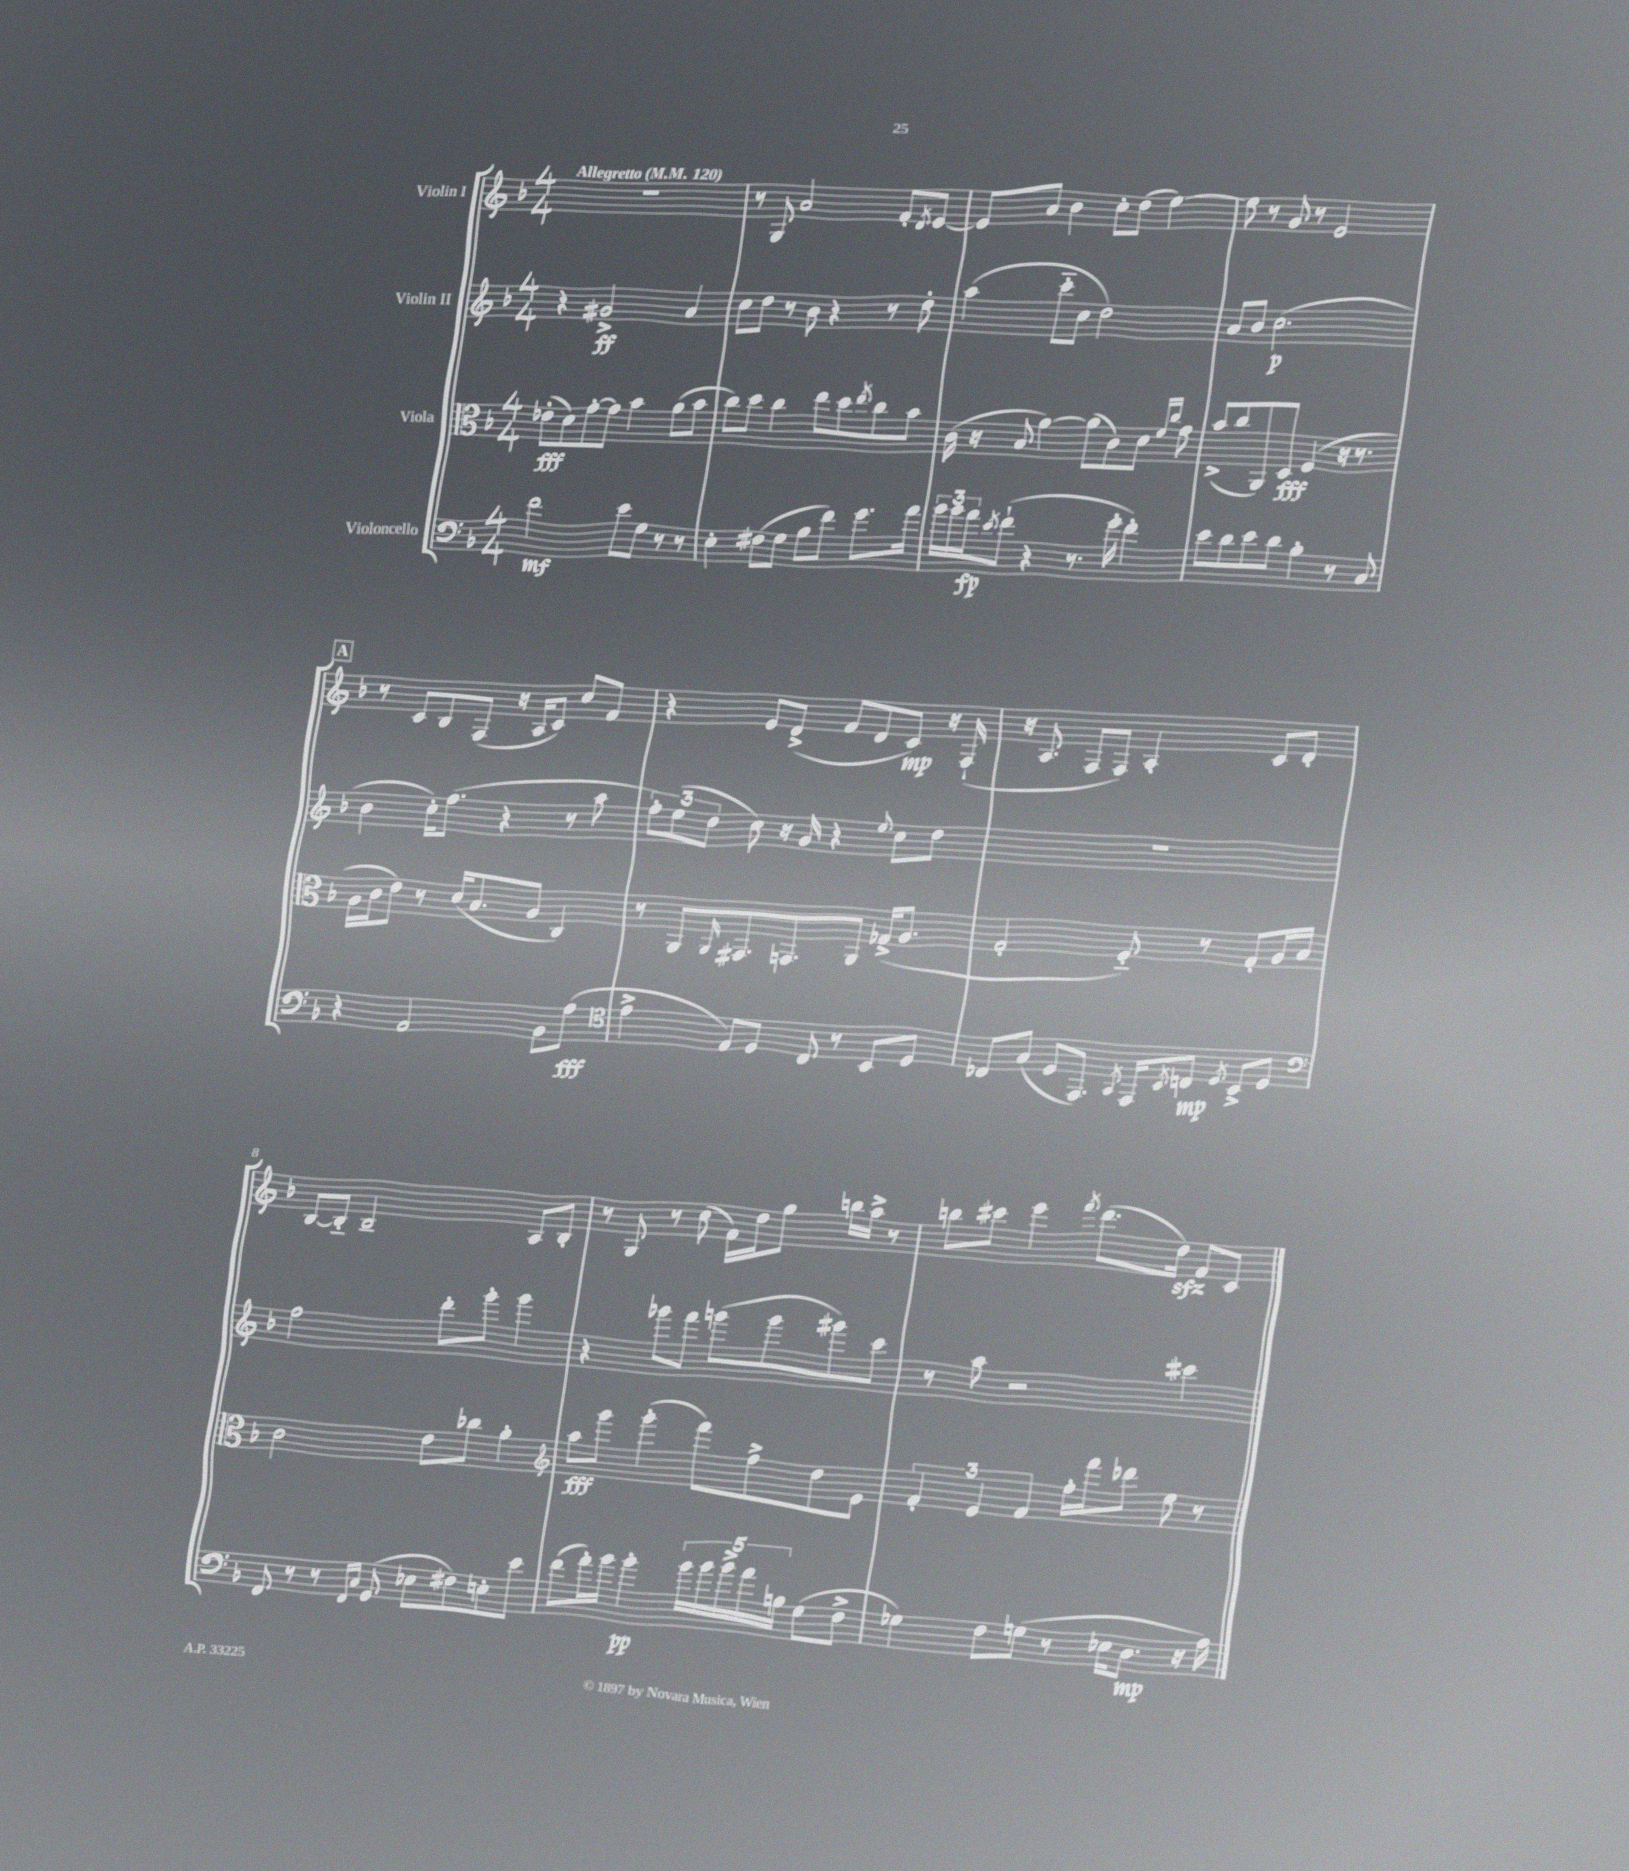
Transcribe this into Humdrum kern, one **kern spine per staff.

**kern	**kern	**kern	**kern
*staff4	*staff3	*staff2	*staff1
*clefF4	*clefC3	*clefG2	*clefG2
*k[b-]	*k[b-]	*k[b-]	*k[b-]
*M4/4	*M4/4	*M4/4	*M4/4
*MM120	*MM120	*MM120	*MM120
2f	(8e-'	4r	1r
.	8d)	.	.
.	[8g'	2g#^	.
.	8g]	.	.
8e	4b-	.	.
8G	.	.	.
8r	(8a	4a	.
8r	8b-	.	.
=	=	=	=
4E'	8cc)	8cc	8r
.	8dd	8dd	8G
(8F#	4cc	8r	2a
8G	.	8b-	.
8B-	8ee	4r	.
8f)	8dd	.	.
.	8qee	.	.
8.g	8cc	8r	8f'
.	.	.	8qd
.	8b-	8dd'	[8e
16a	.	.	.
=	=	=	=
24b-	(16c	(4aa	8e]
24b-	.	.	.
.	16r	.	.
24a	.	.	.
8qe	.	.	.
(8f`	8B-	.	8a
4r	[4a)	8ccc'~	4b-
.	.	8cc	.
8.r	(8a]	2dd)	8cc'
.	8c)	.	(8dd
16g'	.	.	.
4f')	8d	.	[4ee)
.	16qqf	.	.
.	16qqcc	.	.
.	8g	.	.
=	=	=	=
8e	(8b-^	8a	8ee]
8d	8cc	8b-	8r
8e	8AA)	(2.cc	8g
8d	8D	.	8r
4B-'	(4F	.	2e
8r	16r	.	.
.	8.r	.	.
8C	.	.	.
=	=	=	=
4r	16A	4b-	8r
.	16c	.	.
.	8e)	.	8c
2AA	8r	16cc')	8B-
.	.	(8.ff	.
.	(16d	.	(8F
.	8.B-	.	.
.	.	4r	16r
.	.	.	16A
.	8A	.	8c)
8BB-	4C)	8r	8cc
(8A	.	8aa	8f
=	=	=	=
*clefC4	*	*	*
4e^	8r	12ff')	4r
.	.	(12ee	.
.	8AA	.	.
.	.	12dd	.
.	16qqAA	.	.
8E)	8.GG#	8cc)	8e
8D	.	16r	(8d^
.	8.GG	16g	.
8C	.	4r	8f
8r	8AA	.	8d
.	.	8qqee	.
8BB-	(16G-^	8cc	8c)
.	8.A	.	.
8D	.	8dd	16r
.	.	.	(16F`
=	=	=	=
8C-	2G'	1r	16r
.	.	.	8.A
(8G	.	.	.
8D	.	.	8F
8.EE)	.	.	8F)
.	8F'~)	.	4A'
8qGG	.	.	.
16EE	.	.	.
8qBB-	.	.	.
8C	8r	.	.
8qD	.	.	.
8BB-^	8G'	.	8c
8D	16A	.	8d'
.	16B-	.	.
=	=	=	=
*clefF4	*	*	*
8FF	2c	2ff	[8B-
8r	.	.	8B-'~]
8r	.	.	2B-~
16qqFF	.	.	.
16qqC	.	.	.
(8GG	.	.	.
8E-	8e	8ddd'	.
8F#)	8cc-	8ggg'	.
8E'	4a'	4ggg	8A
8e	.	.	8B-'
=	=	=	=
*	*clefG2	*	*
(8f	8aa	4r	8r
16a')	8ggg	.	8G
16b-	.	.	.
4b-'	(4ggg'	8ggg-	8r
.	.	8fff	(8cc
20b-	8fff)	(8ggg	16f)
20b-	.	.	.
.	.	.	16dd
20b-^	.	.	.
.	8ff^	8ggg	8gg
20a	.	.	.
20B	.	.	.
(8G	8dd	8ggg#)	16bb
.	.	.	16aa^
8F^	8e	8ccc	8r
=	=	=	=
4G-)	6f'	8r	8bb
.	.	8aa	8ccc#
.	6e	.	.
8F	.	2r	4eee
.	6f	.	.
(8G	.	.	.
.	.	.	8qfff
8r	16ff'	.	(8.ddd
.	16fff	.	.
16E-	8ddd-	.	.
8.D	.	.	16dd)
.	8ee	4ccc#	8f
16r	8r	.	8c
16A)	.	.	.
==	==	==	==
*-	*-	*-	*-
